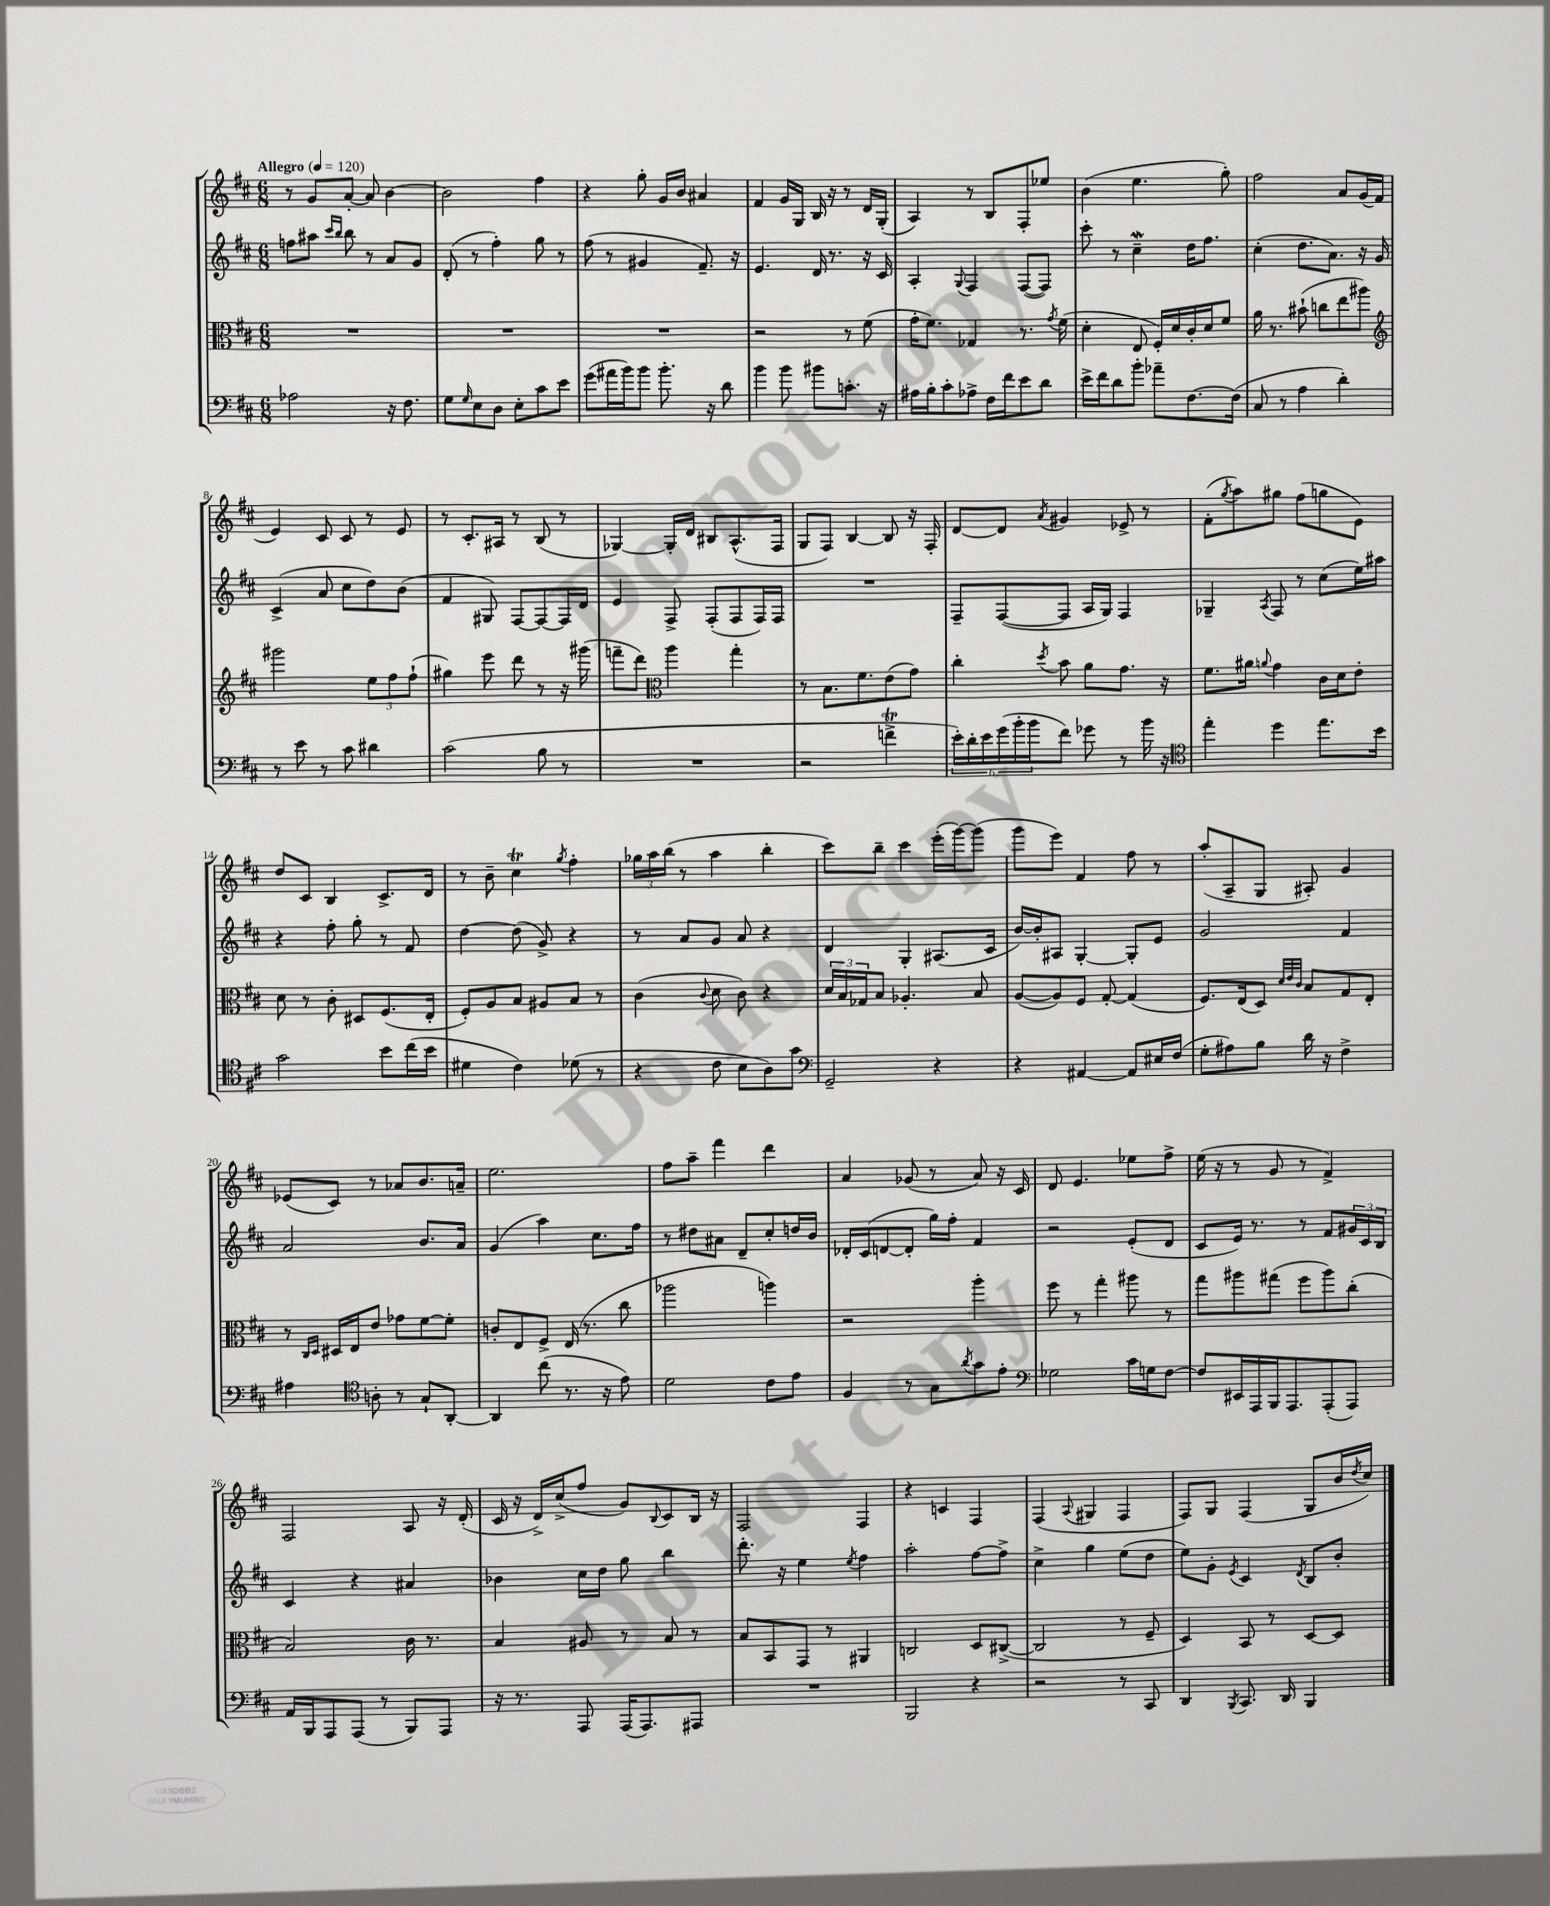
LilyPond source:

<<
\new StaffGroup <<
\new Staff = "s0" {
    \clef treble \key d \major \numericTimeSignature \time 6/8 \tempo "Allegro" 4 = 120
    r8 g'8 a'8~-. a'8 b'4~ |
    b'2 fis''4 |
    r4 g''8-. g'16 b'16 ais'4 |
    fis'4 g'16 g16 b16 r16 r8 d'16 g16-.( |
    a4) r8 b8 fis8-. ees''8 |
    b'4( e''4. g''8-.) |
    fis''2 a'8 g'16( fis'16 |
    e'4) cis'8 cis'8 r8 e'8 |
    r8 cis'8.-. ais16 r8 b8( r8 |
    ges4~) ges16-. d'16 bis8 a8.-^( fis16 |
    g8 fis8) b4~ b8 r16 fis16-. |
    d'8~ d'8 \acciaccatura { a'8 } gis'4 ees'8-> r8 |
    fis'8-.( \acciaccatura { g''8 } a''8) gis''8 fis''8( g''8 e'8) |
    d''8 cis'8 b4 cis'8.-> d'16 |
    r8 b'8-- cis''4\trill \acciaccatura { g''8 } fis''4-. |
    \tuplet 3/2 { ges''16 a''16 b''16( } r8 a''4 b''4-. |
    cis'''8) b''8-- cis'''4 e'''16-.( g'''16~) g'''8( |
    g'''8 e'''8) fis'4 fis''8 r8 |
    a''8-.( a8-- g8 ais8-.) g'4 |
    ees'8( cis'8) r8 aes'8 b'8. a'16-- |
    e''2. |
    fis''8 a''8-- fis'''4 d'''4 |
    a'4 ges'8( r8 a'8) r16 cis'16 |
    d'8 e'4. ees''8 fis''8-> |
    e''16( r16 r8 g'8 r8 fis'4->) |
    fis2 a8 r16 d'16-.( |
    cis'16 r16 d'16->) cis''16->( fis''8 g'8) \appoggiatura { b8 } cis'8 b16 r16 |
    fis2 fis4 |
    r4 c'4 fis4 |
    fis4( \appoggiatura { a8 } gis4 fis4 |
    fis8) g8 fis4( g8 b'16 \acciaccatura { d''8 } cis''16) \bar "|." |
}
\new Staff = "s1" {
    \clef treble \key d \major \numericTimeSignature \time 6/8
    f''8 ais''8 \grace { cis'''16 b''16 } b''8 r8 a'8 g'8 |
    d'8-.( r8 fis''4-.) g''8 r8 |
    fis''8( r8 gis'4 fis'8.--) r16 |
    e'4. d'16 r8. r16 cis'16 |
    a4-. \appoggiatura { g8 } fis4 fis8~( fis8) |
    cis'''8-. r8 cis''4--\mordent d''16 fis''8. |
    cis''4-.( d''8. a'8.) r16 g'16 |
    cis'4->( a'8 cis''8 d''8) b'8( |
    fis'4 gis8) fis8~ fis8~ fis16 d'16 |
    e'4 fis8-> fis8-.( fis8 fis16) fis16 |
    R2. |
    fis8-- fis8~( fis8 a16 g16) fis4 |
    ges4-- \acciaccatura { a8 } fis8 r8 cis''8( e''16) ais''16 |
    r4 fis''8-. g''8-. r8 fis'8 |
    d''4~ d''8( g'8->) r4 |
    r8 a'8 g'8 a'8 r4 |
    d'4 g4-. ais8.( cis'16 |
    b'16~) b'16-. ais8 g4~-. g8-. e'8 |
    g'2 fis'4 |
    a'2 b'8. a'16 |
    g'4( a''4) cis''8. fis''16 |
    r8 dis''8 ais'8 d'8-- cis''8-. d''16 b'16 |
    des'16-. cis'16( d'8~ d'8-. g''16) fis''16-. fis'4 |
    r2 e'8-.( d'8 |
    cis'8 e'16) r8. r8 fis'8 \tuplet 3/2 { gis'16 cis'16 b16 } |
    cis'4 r4 ais'4 |
    bes'4 cis''16 d''16 g''8 b''4 |
    d'''8.-. r16 e''4 \acciaccatura { e''8 } fis''4 |
    a''2-. fis''8~ fis''8-> |
    cis''4-> g''4 e''8( d''8 |
    e''8) g'8-. \acciaccatura { e'8 } cis'4 \acciaccatura { d'8 } b8 b'8-. \bar "|." |
}
\new Staff = "s2" {
    \clef alto \key d \major \numericTimeSignature \time 6/8
    R2. |
    R2. |
    R2. |
    r2 r8 fis'8( |
    g'16-. fis'8.) ges4 r8. \acciaccatura { g'8 } fis'16( |
    d'4-. e8 fis16-.) d'16 cis'16-. d'16 fis'8 |
    a'16 r8. bis'8-!( c''8 e''8 ais''8) |
    \clef treble gis'''2 \tuplet 3/2 { e''8 fis''8 fis''8-!( } |
    gis''4) e'''8 d'''8 r8 r16 gis'''16( |
    f'''8-- d'''8) \clef alto a''4 g''4-. |
    r8 b8. fis'8. e'8( g'8) |
    cis''4-. \acciaccatura { d''8 } b'8 a'8 g'8. r16 |
    fis'8. ais'16 \appoggiatura { a'8 } g'4 cis'16 d'16 e'8-. |
    d'8 r8 cis'8-. dis8 fis8.( e16-. |
    fis8-.) a8 b8 ais8 b8 r8 |
    cis'4( \appoggiatura { cis'8 } d'8 cis'8) r4 |
    \tuplet 3/2 { d'16 b16 ges16 } b8 aes4.-. b8 |
    a8~( a8) fis8 g8~-. g4( |
    fis8.) e16( d8) \grace { d'32 e'32 cis'32 } b8 g8 e8-. |
    r8 \grace { cis16 d16 } dis16 e16 e'8 ges'8 fis'8~ fis'8-. |
    c'8-. e8 fis8-> e16( r8. cis''8 |
    aes''2 a''4) |
    r2 a''4-. |
    fis''8 r8 g''4-. ais''8 r8 |
    g''8 ais''8 gis''8( fis''8 ais''8) cis''8-.( |
    b2) cis'16 r8. |
    b4 ais8 r8 b8 r8 |
    b8 b,8 g,8 r8 ais,4 |
    c2 d8 cis8~->( |
    cis2 r8 fis8-- |
    d4) b,8 r8 d8~ d8 \bar "|." |
}
\new Staff = "s3" {
    \clef bass \key d \major \numericTimeSignature \time 6/8
    aes2 r16 fis8. |
    g8 \grace { g16 } e8 d8 e8-. cis'8 e'8 |
    g'8( ais'16 b'16) b'8 b'8.-. r16 d'8 |
    b'4 b'8 bis'8 c'8.-. r16 |
    ais16 b16-. cis'8-. aes8-> fis16 fis'16 e'8 d'8 |
    e'16-> fis'16 d'8 b'8-. aes'8-- fis8.~ fis16( |
    cis8 r8 a4 d'4-.) |
    r8 e'8 r8 cis'8 dis'4 |
    cis'2( b8 r8 |
    R2. |
    r2 f'4->\trill |
    \tuplet 6/4 { e'16-.) d'16-. e'16 g'16( b'16-. b'16 } fis'8) ges'8 r8 b'16 r16 |
    \clef tenor e''4-. d''4 e''8. b'16 |
    g'2 b'8 cis''16( b'16 |
    dis'4 cis'4) des'8( r8 |
    r4 cis'8 b8 a8) g'8 |
    \clef bass g,2-- r4 |
    r4 ais,4~ ais,8 eis16 fis16( |
    g8-. ais8) b8 d'16 r16 fis4-> |
    ais4 \clef tenor a8-. r8 g8-! a,8~-. |
    a,4 cis''8( r8. r16 e'8) |
    d'2 cis'8 e'8 |
    fis4 r8 g8 \acciaccatura { a'8 } g'8 e'8-. |
    \clef bass ges2 cis'16 g16 fis8~ |
    fis8 eis,16 a,,16 b,,16 a,,8. a,,8-.( a,,8) |
    a,16 b,,16 a,,8 a,,8( r8 b,,8) a,,8 |
    r16 r8. a,,8 a,,16( a,,8.) ais,,8 |
    R2. |
    b,,2 r4 |
    r2 r8 cis,8 |
    d,4 \acciaccatura { b,,8 } cis,8. d,16 b,,4 \bar "|." |
}
>>
>>
